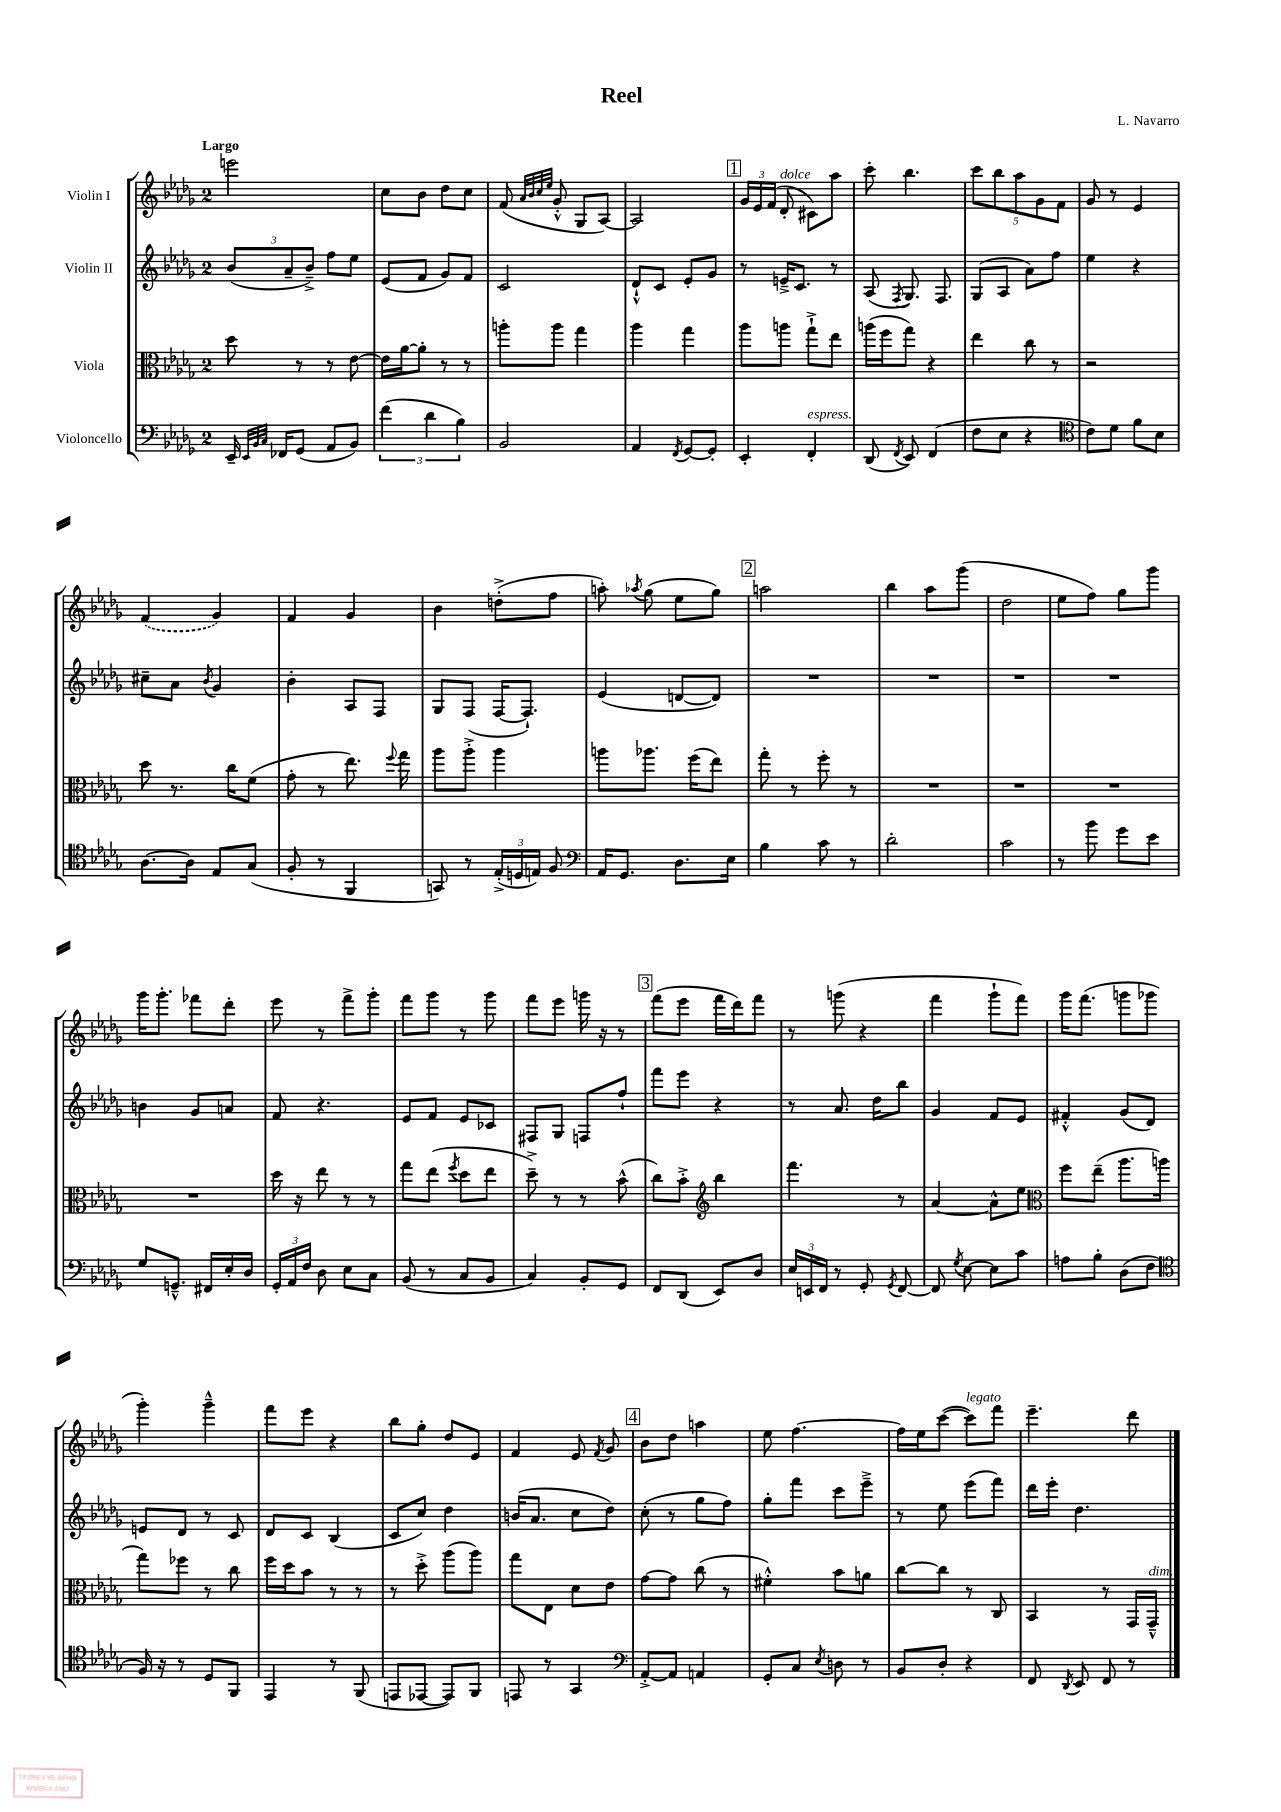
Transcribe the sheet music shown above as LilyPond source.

\header { title = "Reel" composer = "L. Navarro" }
<<
\new StaffGroup <<
\new Staff = "s0" \with { instrumentName = "Violin I" } {
    \clef treble \key des \major \once \override Staff.TimeSignature.style = #'single-digit \time 2/4 \tempo "Largo"
    \autoBeamOff e'''2 |
    c''8[ bes'8] des''8[ c''8] |
    f'8( \grace { aes'32[ bes'32 c''32 ees''32] } ges'8-.-^ ges8[ aes8]~) |
    aes2 |
    \mark \markup { \box "1" } \tuplet 3/2 { ges'16[ ees'16 f'16]( } des'8-.^\markup { \italic "dolce" } cis'8[) aes''8] |
    c'''8-. bes''4. |
    \tuplet 5/4 { c'''8[ bes''8 aes''8 ges'8 f'8] } |
    ges'8 r8 ees'4 |
    \once \slurDashed f'4( ges'4) |
    f'4 ges'4 |
    bes'4 d''8[-.->( f''8] |
    a''8-.) \acciaccatura { aes''8 } ges''8( ees''8[ ges''8]) |
    \mark \markup { \box "2" } a''2 |
    bes''4 aes''8[ ges'''8]( |
    des''2 |
    ees''8[ f''8]) ges''8[ ges'''8] |
    ges'''16[ ges'''8.]-. fes'''8[ des'''8]-. |
    ees'''8 r8 f'''8[-> ges'''8]-. |
    f'''8[ ges'''8] r8 ges'''8 |
    f'''8[ ees'''8] g'''16 r16 r8 |
    \mark \markup { \box "3" } f'''8[( ees'''8] f'''16[ des'''16) f'''8] |
    r8 g'''8( r4 |
    f'''4 ges'''8[-! f'''8]) |
    ges'''16[ f'''8.]( g'''8[ ges'''8] |
    ges'''4-.) ges'''4---^ |
    f'''8[ ees'''8] r4 |
    bes''8[ ges''8]-. des''8[ ees'8] |
    f'4 ees'8 \acciaccatura { f'8 } ges'8 |
    \mark \markup { \box "4" } bes'8[ des''8] a''4 |
    ees''8 f''4.~ |
    f''16[ ees''16 c'''8]~( c'''8[^\markup { \italic "legato" }) f'''8] |
    ees'''4.-- des'''8 \bar "|." |
}
\new Staff = "s1" \with { instrumentName = "Violin II" } {
    \clef treble \key des \major \once \override Staff.TimeSignature.style = #'single-digit \time 2/4
    \autoBeamOff \tuplet 3/2 { bes'8[( aes'8-- bes'8]--->) } f''8[ ees''8] |
    ees'8[( f'8] ges'8[) f'8] |
    c'2 |
    des'8[-!-^ c'8] ees'8[-. ges'8] |
    \mark \markup { \box "1" } r8 e'16[---> c'8.] r8 |
    aes8( \acciaccatura { f8 } ges8.) f8. |
    ges8[( aes8] aes'8[) f''8] |
    ees''4 r4 |
    cis''8[-- aes'8] \acciaccatura { bes'8 } ges'4 |
    bes'4-. aes8[ f8] |
    ges8[ f8]( f16[~ f8.]-!) |
    ees'4( d'8[~ d'8]) |
    \mark \markup { \box "2" } R2 |
    R2 |
    R2 |
    R2 |
    b'4 ges'8[ a'8] |
    f'8 r4. |
    ees'8[ f'8] ees'8[ ces'8] |
    fis8[ ges8] f8[ f''8]-! |
    \mark \markup { \box "3" } f'''8[ ees'''8] r4 |
    r8 aes'8. des''16[ bes''8] |
    ges'4 f'8[ ees'8] |
    fis'4-.-^ ges'8[( des'8]) |
    e'8[ des'8] r8 c'8 |
    des'8[ c'8] bes4( |
    c'8[ c''8]) des''4 |
    b'16[( aes'8.] c''8[ des''8]) |
    \mark \markup { \box "4" } c''8-.( r8 ges''8[ f''8]) |
    ges''8[-. f'''8] c'''8[ ees'''8]---> |
    r8 ees''8 ees'''8[( f'''8]) |
    des'''16[ ees'''16]-. des''4. \bar "|." |
}
\new Staff = "s2" \with { instrumentName = "Viola" } {
    \clef alto \key des \major \once \override Staff.TimeSignature.style = #'single-digit \time 2/4
    \autoBeamOff des''8 r8 r8 ees'8~ |
    ees'16[ aes'16~ aes'8]-. r8 r8 |
    a''8[-. a''8] ges''4 |
    aes''4 ges''4 |
    \mark \markup { \box "1" } aes''8[ a''8] ges''8[-!-> ees''8] |
    a''16[( f''16 ges''8]) r4 |
    ees''4 c''8 r8 |
    r2 |
    des''8 r8. c''16[ f'8]( |
    ges'8-. r8 ees''8.) \appoggiatura { f''8 } ges''16 |
    aes''8[ aes''8]-.-> aes''4 |
    a''8[ aes''8.] f''16[( ees''8]) |
    \mark \markup { \box "2" } ges''8-. r8 f''8-. r8 |
    R2 |
    R2 |
    R2 |
    R2 |
    des''16 r16 ees''8 r8 r8 |
    ges''8[ ees''8]( \acciaccatura { f''8 } des''8[ ees''8] |
    des''8--->) r8 r8 bes'8-^( |
    \mark \markup { \box "3" } c''8[) bes'8]-.-> \clef treble bes''4 |
    f'''4. r8 |
    aes'4~ aes'8[-^ ees''8] |
    \clef alto f''8[ ees''8]--( aes''8.[ a''16] |
    ges''8[) fes''8] r8 c''8 |
    f''16[ des''16 bes'8] r8 r8 |
    r8 des''8-.-> aes''8[( aes''8]) |
    ges''8[ ees8] des'8[ ees'8] |
    \mark \markup { \box "4" } ges'8[~ ges'8] c''8( r8 |
    fis'4-.-^) bes'8[ a'8] |
    c''8[~ c''8] r8 c8 |
    bes,4 r8 ges,16[ ges,16]---^^\markup { \italic "dim." } \bar "|." |
}
\new Staff = "s3" \with { instrumentName = "Violoncello" } {
    \clef bass \key des \major \once \override Staff.TimeSignature.style = #'single-digit \time 2/4
    \autoBeamOff ees,16-- \grace { ees,32[ bes,32 c32] } fes,16[ ges,8]( aes,8[ bes,8]) |
    \tuplet 3/2 { f'4( des'4 bes4) } |
    bes,2 |
    aes,4 \acciaccatura { f,8 } ges,8[~ ges,8]-. |
    \mark \markup { \box "1" } ees,4-. f,4-.^\markup { \italic "espress." } |
    des,8( \acciaccatura { f,8 } ees,8) f,4( |
    f8[ ees8] r4 |
    \clef tenor c'8[) des'8] f'8[ bes8] |
    aes8.[~ aes16] ees8[ ges8]( |
    f8-. r8 f,4 |
    g,8) r8 \tuplet 3/2 { ees16[-.->( d16 e16]) } f8 |
    \clef bass aes,16[ ges,8.] des8.[ ees16] |
    \mark \markup { \box "2" } bes4 c'8 r8 |
    des'2-. |
    c'2 |
    r8 bes'8 ges'8[ ees'8] |
    ges8[ g,8.]---^ fis,16[ ees16-. des16] |
    \tuplet 3/2 { ges,16[-. aes,16 f16] } des8 ees8[ c8] |
    bes,8( r8 c8[ bes,8] |
    c4) bes,8[-. ges,8] |
    \mark \markup { \box "3" } f,8[ des,8]( ees,8[) des8] |
    \tuplet 3/2 { ees16[ e,16 f,16] } r8 ges,8-. \acciaccatura { ges,8 } f,8~ |
    f,8 \acciaccatura { ges8 } ees8~ ees8[ c'8] |
    a8[ bes8]-. des8[( f8] |
    \clef tenor f16) r16 r8 des8[ f,8] |
    ees,4 r8 f,8( |
    e,8[ ees,8]~ ees,8[) f,8] |
    e,8 r8 ges,4 |
    \mark \markup { \box "4" } \clef bass aes,8[~-.-> aes,8] a,4 |
    ges,8[-. c8] \acciaccatura { ees8 } d8 r8 |
    bes,8[ des8]-. r4 |
    f,8 \acciaccatura { des,8 } ees,8 f,8 r8 \bar "|." |
}
>>
>>
\layout { \context { \Score \remove "Bar_number_engraver" } }
